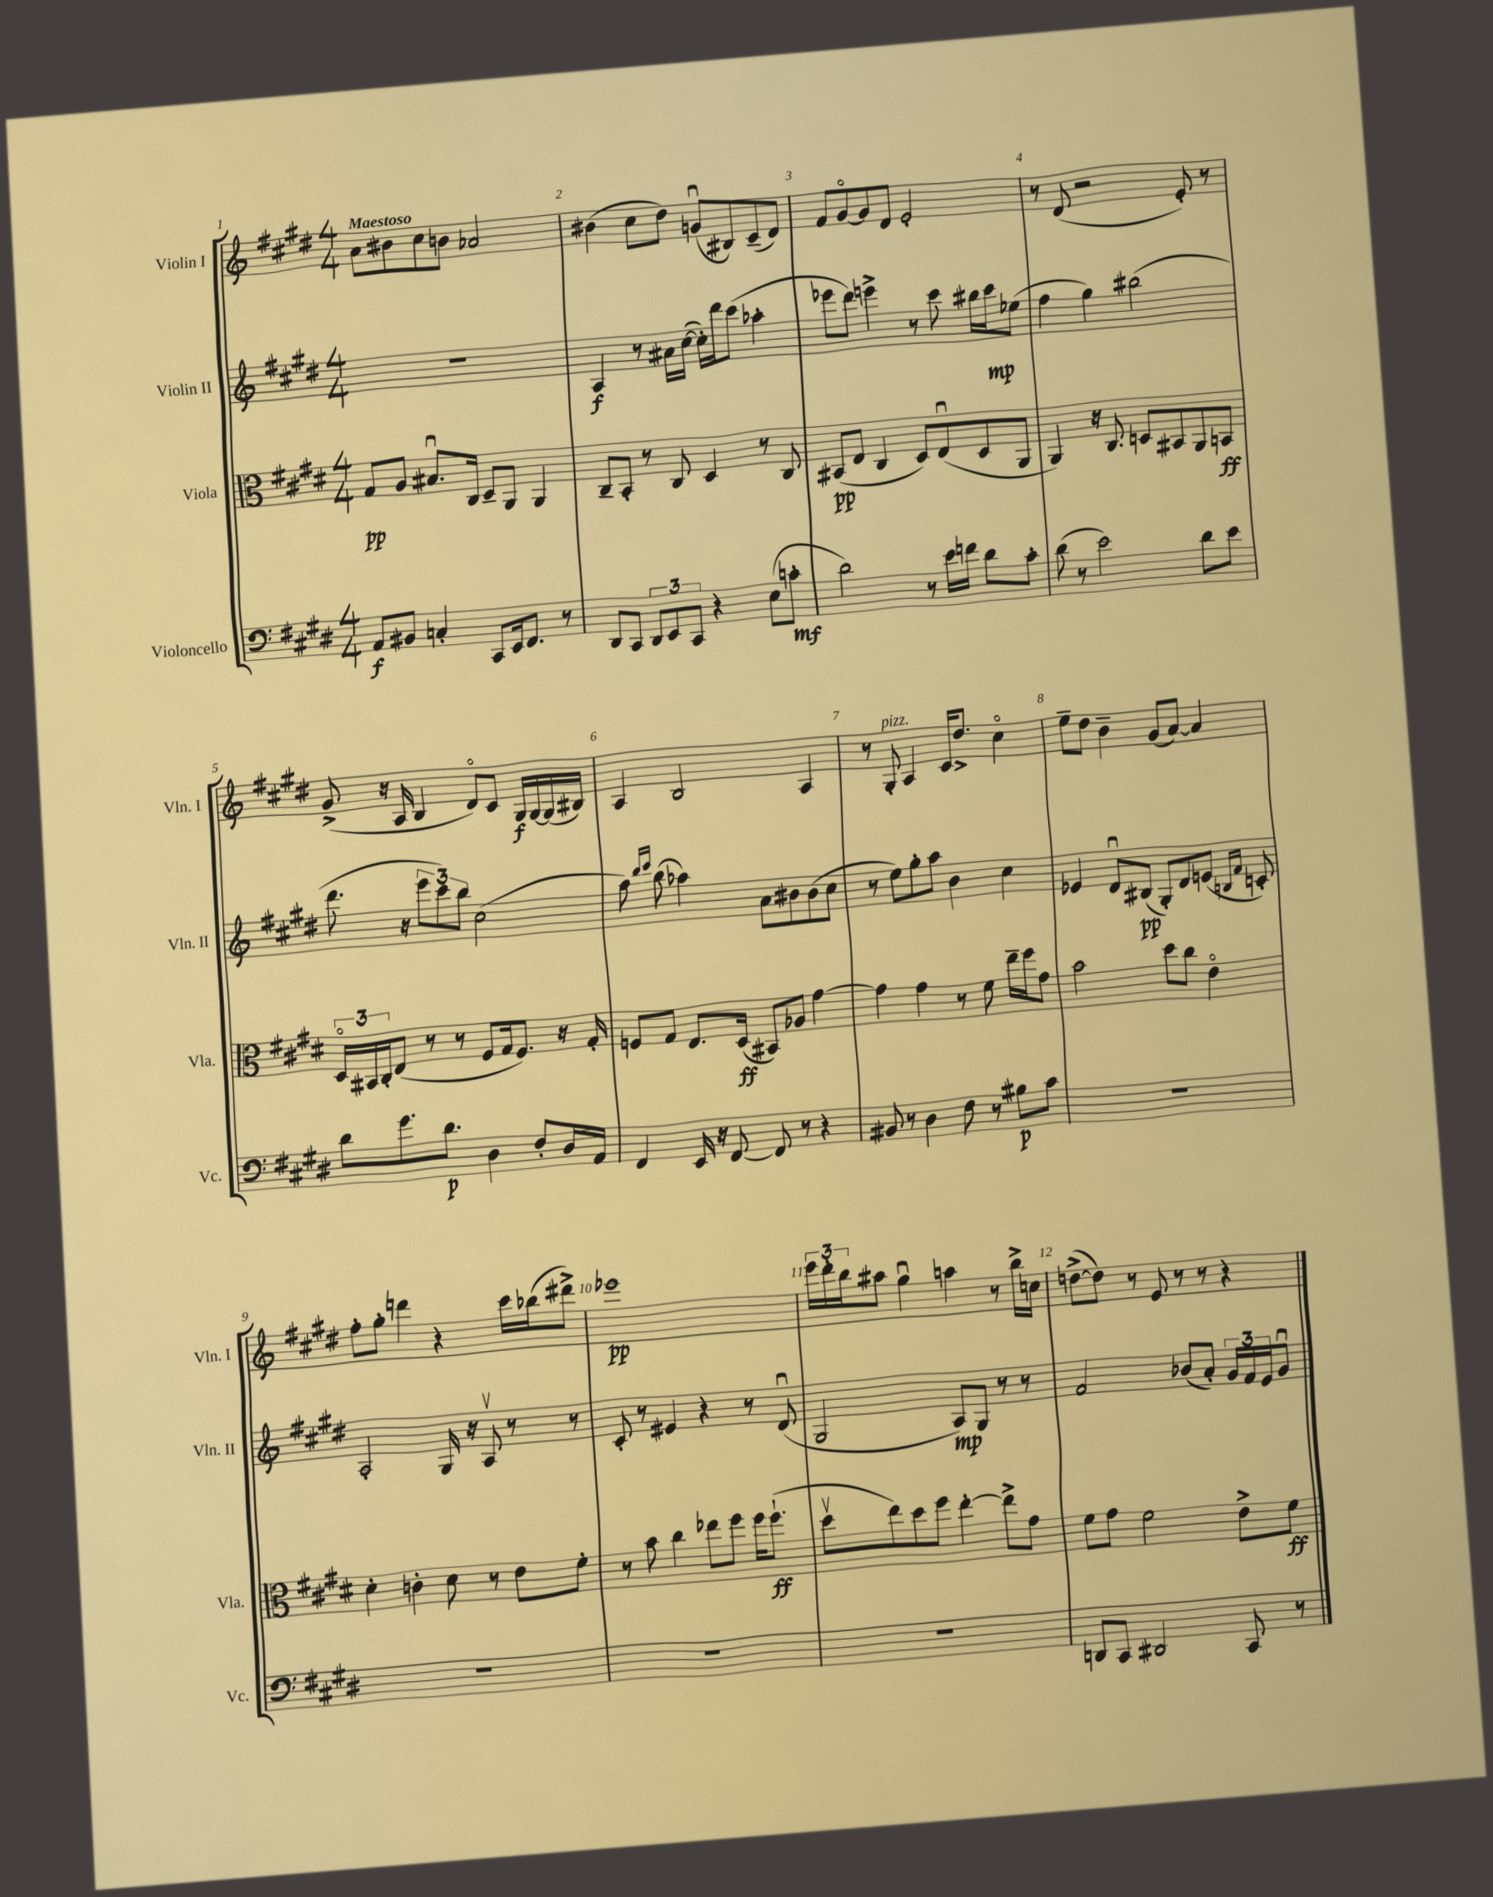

**kern	**kern	**kern	**kern
*staff4	*staff3	*staff2	*staff1
*clefF4	*clefC3	*clefG2	*clefG2
*k[f#c#g#d#]	*k[f#c#g#d#]	*k[f#c#g#d#]	*k[f#c#g#d#]
*M4/4	*M4/4	*M4/4	*M4/4
8AA	8G#	1r	8a
8BB#	8A	.	8b#
4C'	8.B#u	.	8cc#
.	.	.	8b
.	16C#	.	.
8CC#	8D#~	.	2a-
16EE	8AA	.	.
8.FF#	.	.	.
.	4AA	.	.
8r	.	.	.
=	=	=	=
8DD#	8C#~	4A	(4b#
8CC#	8BB'	.	.
12DD#	8r	8r	8cc#
12EE	.	.	.
.	8C#	16a#	8dd#)
12CC#	.	.	.
.	.	([16cc#	.
4r	4D#	16cc#'])	(8gu
.	.	16ddd#	.
.	.	(8ccc#	8B#)
(8E	8r	4aa-'	(8c#~
8c'	8C#	.	8d#)
=	=	=	=
2d#)	(8BB#	8eee-	8f#
.	8E	8ddd#)	[8g#o
.	4C#	4eee^	8g#]
.	.	.	8d#
8r	8D#)	8r	2e'
16e	(8Eu	8ccc#	.
16f	.	.	.
8d#	8D#	16bb#	.
.	.	16ccc#	.
8c#'	8AA	(8ee-	.
=	=	=	=
(8d#	4AA)	4ff#	8r
8r	.	.	(8d#
2e)	16r	4gg#)	2r
.	8.C#	.	.
.	8D	(2bb#	.
.	8BB#	.	.
8d#	8AA	.	8e')
8e	8BB	.	8r
=	=	=	=
8d#	24D#o	8.ddd#	(8g#^
.	24BB#	.	.
.	24C#'	.	.
8.g#	(8E	.	16r
.	.	16r	16A
.	8r	12eee	4B
8.d#	.	.	.
.	.	12ccc#)	.
.	8r	.	.
.	.	12bb	.
4D#	8F#	(2cc#	8d#o)
.	16G#	.	8c#
.	8.F#)	.	.
8F#'	.	.	16G#
.	.	.	[16G#
16D#	16r	.	(16G#]
16AA	16G#'	.	16B#)
=	=	=	=
4FF#	8F	8aa)	4A
.	.	16qqddd#	.
.	.	16qqeee	.
.	8G#	(8bb	.
16EE	8.E	4aa-)	2B
16r	.	.	.
[8FF#	.	.	.
.	(16D#	.	.
8FF#]	8BB#)	8a	.
8r	8A-	8b#	.
4r	[4g#	(8b#	4A
.	.	8cc#	.
=	=	=	=
8BB#	4g#]	8r	8r
8r	.	8ee)	8G#'
4D#	4g#	8gg#'	4A
.	.	8aa	.
8F#	8r	4b	16c#
.	.	.	8.dd#^
8r	8f#	.	.
8B#	16ee~	4cc#	4cc#o
.	16ff#	.	.
8c#	8g#	.	.
=	=	=	=
1r	2b	4e-	8ee~
.	.	.	8dd#
.	.	8d#u	4b~
.	.	(8B#	.
.	8dd#	8G#')	(8g#
.	8cc#	8d#	[8a)
.	4eo	(8e	4a]
.	.	16qqB	.
.	.	16qqf#	.
.	.	8c')	.
=	=	=	=
1r	4d#'	2A'	8ff#'
.	.	.	8gg#'
.	4c'	.	4ddd
.	8d#	16G#	4r
.	.	16r	.
.	8r	8Av	.
.	8e	8r	16ccc#
.	.	.	(16bb-
.	8f#'	8r	8ddd#^)
=	=	=	=
1r	8r	8c#'	1eee-
.	8b	8r	.
.	4cc#	4e#	.
.	8ee-	4r	.
.	8ff#	.	.
.	16ff#	8r	.
.	(8.ff#`	.	.
.	.	(8d#u	.
=	=	=	=
1r	8dd#v	2G#	24eee
.	.	.	24ddd#'
.	.	.	24bb
.	8ee)	.	8aa#
.	8dd#	.	4gg#u
.	8ff#	.	.
.	[4ee'	8A)	4aa
.	.	8G#	.
.	8ee^]	8r	8r
.	8g#	8r	16bb^
.	.	.	16cc
=	=	=	=
8DD	8f#	2f#	([8dd^
8CC#	8g#	.	8dd])
2DD#	2f#	.	8r
.	.	.	8e
.	.	(8b-	8r
.	.	8a')	8r
8CC#	8e^	24g#	4r
.	.	24f#	.
.	.	24e	.
8r	8f#	8g#u	.
==	==	==	==
*-	*-	*-	*-
